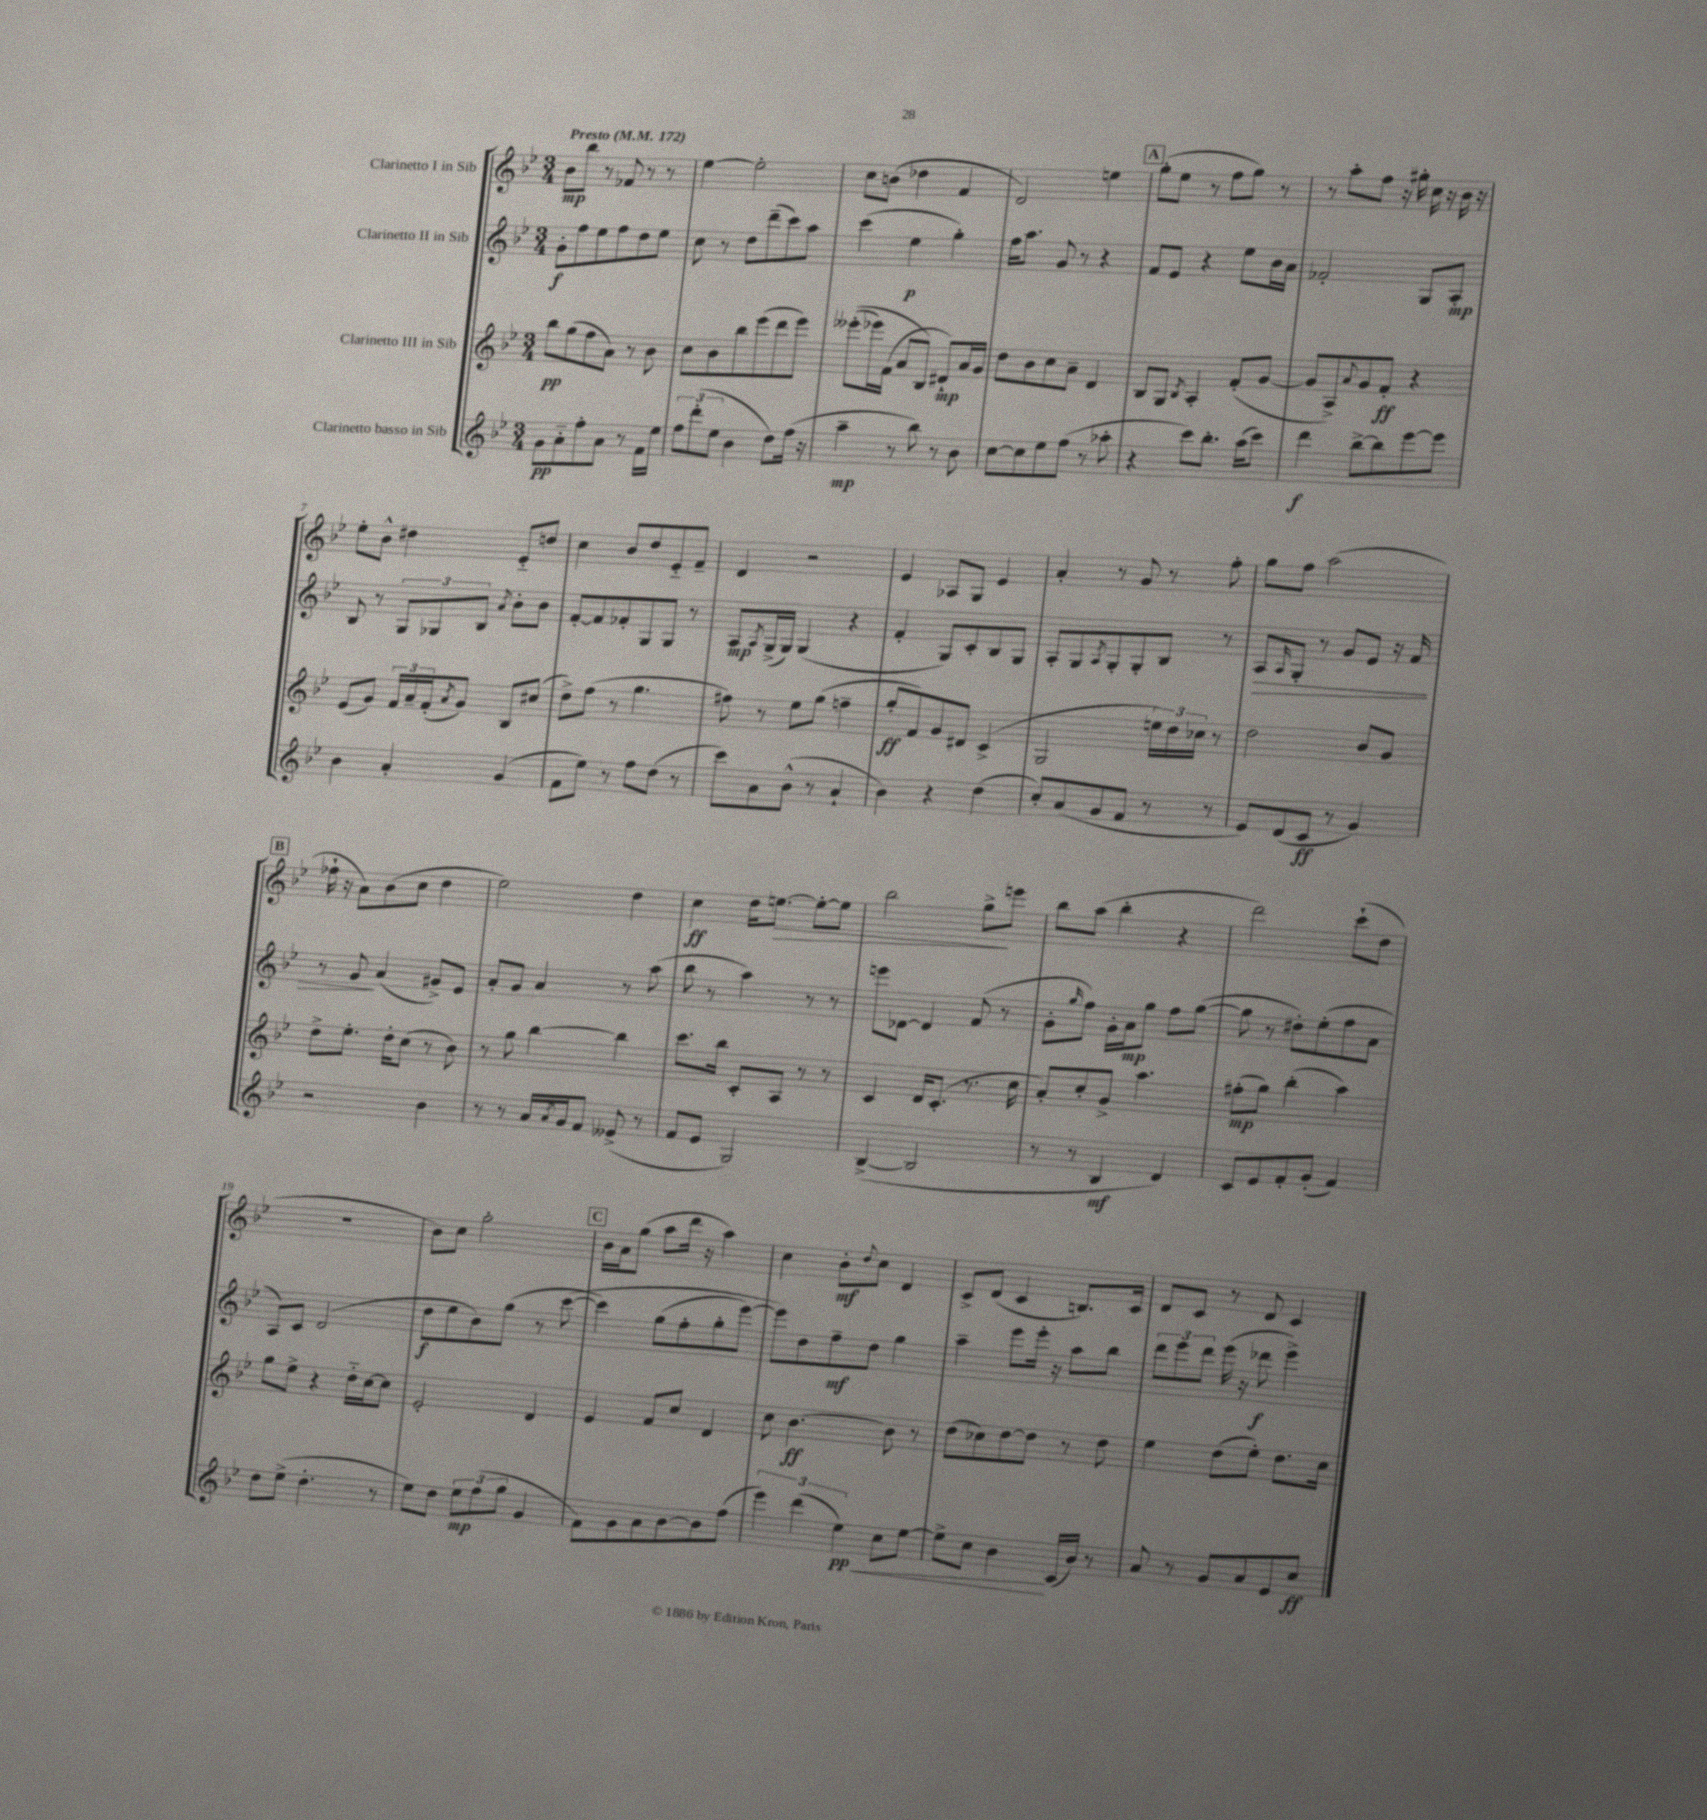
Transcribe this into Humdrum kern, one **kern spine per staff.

**kern	**kern	**kern	**kern
*staff4	*staff3	*staff2	*staff1
*clefG2	*clefG2	*clefG2	*clefG2
*k[b-e-]	*k[b-e-]	*k[b-e-]	*k[b-e-]
*M3/4	*M3/4	*M3/4	*M3/4
*MM172	*MM172	*MM172	*MM172
8g	8bb-	8g'	8b-
8a'~	(8gg	8ff	8bb-
8ff'	8ff	8ee-	8r
8a	8a)	8ff	8f-
8r	8r	8dd	8r
16f	8b-	8ee-	8r
16ee-	.	.	.
=	=	=	=
12ff	8cc	8cc	[4ee-
(12ddd'	.	.	.
.	8b-	8r	.
12ee-	.	.	.
4b-	8bb-	8dd	2ee-']
.	(8eee-	(8ddd~	.
8dd)	8ddd	8ccc)	.
(16ff	8eee-)	8aa	.
16r	.	.	.
=	=	=	=
4aa~	&((8eee--'	(4ccc	8cc
.	16eee-)	.	(8b
.	(16f	.	.
8r	8a	4ee-	4dd-
8bb-)	8B-&)	.	.
8r	8d#`)	4gg')	4f
8b-	16a	.	.
.	16g	.	.
=	=	=	=
[8cc	8dd	16ff	2d)
.	.	8.aa	.
8cc]	8b-	.	.
8ee-	8cc	8g	.
(8ff	8a~	8r	.
8r	4d	4r	4ee
8aa-'	.	.	.
=	=	=	=
4r	8B-	8f	(8gg'
.	8G	8e-	8ee-
.	8qB-	.	.
8ccc)	4A'	4r	8r
8.bb-'	.	.	8ff
.	(8f'	8ee-	8gg)
(16aa	.	.	.
8ccc)	[8g	16b-	8r
.	.	16a	.
=	=	=	=
4ddd	8g]	2f-'	8r
.	8A^)	.	8aa'
.	8qqa	.	.
[8bb-^	8g	.	8ff
8bb-]	8f'	.	16r
.	.	.	16gg#'
[8eee-	4r	8G	16cc
.	.	.	16r
8eee-]	.	8A'	16b-
.	.	.	16r
=	=	=	=
4b-	(8e-	8B-	8ee-'
.	8g)	8r	8b-^^
4a'	24f	12G	4dd#
.	24a~	.	.
.	(24f'	12G-	.
.	8qa	.	.
.	8g)	.	.
.	.	12B-	.
.	.	8qa	.
(4g	8B-	8b-'	8e-'~
.	(8cc#	8b-	8dd
=	=	=	=
8f	8dd^)	[8f'	4cc
8ee-)	(8ff	8f]	.
8r	8r	8f-'	8b-
8ff	4.gg	8G	8dd
(8dd	.	8G	8e-'~
8r	.	8r	8f~
=	=	=	=
8ccc)	8ff#)	8A	4d
.	.	8qA	.
8a	8r	(16G^	.
.	.	16G)	.
(8b-^^	8ee-	(4G	2r
8r	(8gg	.	.
4a`	4ff~	4r	.
=	=	=	=
4b-)	8gg'	4f'	4e-
.	8f)	.	.
4r	8g	8G)	8A-
.	8d#	8c'	8G
(4dd	(4c^	8B-	4e-
.	.	8G	.
=	=	=	=
8cc')	2G	8A'	4a'
(8a	.	8G	.
.	.	8qA	.
8g	.	8G'	8r
8f	.	8G'	8g
8r	24ee)	8B-	8r
.	24dd	.	.
.	24cc-	.	.
8r	8r	8r	8ff'
=	=	=	=
8e-)	2dd	8A	8gg
.	.	16qqA	.
(8d	.	8G'	8ff
8c	.	8r	(2aa
8r	.	8g	.
4g)	8b-	8e-	.
.	8g	16r	.
.	.	16f	.
=	=	=	=
2r	8dd^	8r	16ff-`
.	.	.	16r
.	8.ee-'	8g	8a)
.	.	(4a	(8b-
.	16dd'	.	.
.	(8cc	.	8cc
4b-	8r	8g#^)	4dd
.	8b-)	8e-	.
=	=	=	=
8r	8r	8a'	2ee-)
8r	8gg	8g	.
16a	[4bb-	4a	.
8qa	.	.	.
16g	.	.	.
8f	.	.	.
(8e--^	4bb-]	8r	4dd
8r	.	(8aa	.
=	=	=	=
8f	8.ccc	8bb-	4cc
8e-	.	8r	.
.	16bb-	.	.
2G)	8c'	4aa)	16dd
.	.	.	[8.ee
.	8A	.	.
.	8r	8r	8ee'_
.	8r	8r	8ee]
=	=	=	=
([4B-^	4c	8eee	2bb-
.	.	[8d-	.
2B-]	16d	4d-]	.
.	(8.c'	.	.
.	8.r	(8f	8gg^
.	.	8r	8eee
.	16cc	.	.
=	=	=	=
8r	8a')	8g'	8bb-
.	.	16qqgg	.
8r	8cc'	8ff)	(8aa
4B-	8g^	16g'	4bb-'
.	.	16a	.
.	4.aa	8gg	.
4d)	.	8ff	4r
.	.	([8gg	.
=	=	=	=
8c	(8ff#'	8gg]	2ddd)
8e-	8gg)	8r	.
8f'	(4bb-'	8dd#')	.
(8g'	.	(8ee-'	.
4f)	4aa)	8ff	(8ccc`
.	.	8a	8dd
=	=	=	=
8dd	8gg	8A)	2.r
(8ee-^	8ee-^	8c	.
4.dd'	4r	(2d	.
.	16dd'~	.	.
.	[16cc	.	.
8r	8cc]	.	.
=	=	=	=
8ee-)	2e-'	8dd	8b-)
8dd	.	8ee-	8cc
12ee-	.	8b-)	2gg'
(12ff	.	.	.
.	.	(8gg	.
12gg	.	.	.
4g	4d	8r	.
.	.	&([8ccc	.
=	=	=	=
8f)	4e-	4ccc])	16b-
.	.	.	16a
8g	.	.	(8gg
8a	8f	(8gg	8aa
[8b-	8cc	8ff'	16ddd
.	.	.	16r
8b-]	4d	8gg'	4aa)
(8ff	.	[8eee-)	.
=	=	=	=
6eee-)	8cc	8eee-]&)	4cc
.	[4.b-	8dd	.
(6ddd	.	.	.
.	.	8ff~	8b-'
6ee-)	.	.	.
.	.	.	8qqdd
.	.	8dd	8cc
8cc	8b-]	4gg	4d
[8ee-	8r	.	.
=	=	=	=
8ee-^]	(8dd	4aa~	8c^
8cc	8cc-)	.	(8d
4b-	[8dd	8eee-	4c
.	8dd]	16eee-'	.
.	.	16r	.
(16c	8r	8aa	8.B)
16b-)	.	.	.
8r	8dd	8bb-	.
.	.	.	16c
=	=	=	=
8a	4ee-	12ddd	8d
.	.	12eee-	.
8r	.	.	8c
.	.	12ddd	.
8g	(8dd	(16eee-	8r
.	.	16r	.
8a	8ee-')	8ddd-	8d
8e-	8.dd	4eee-^)	4c
8cc	.	.	.
.	16cc	.	.
==	==	==	==
*-	*-	*-	*-
